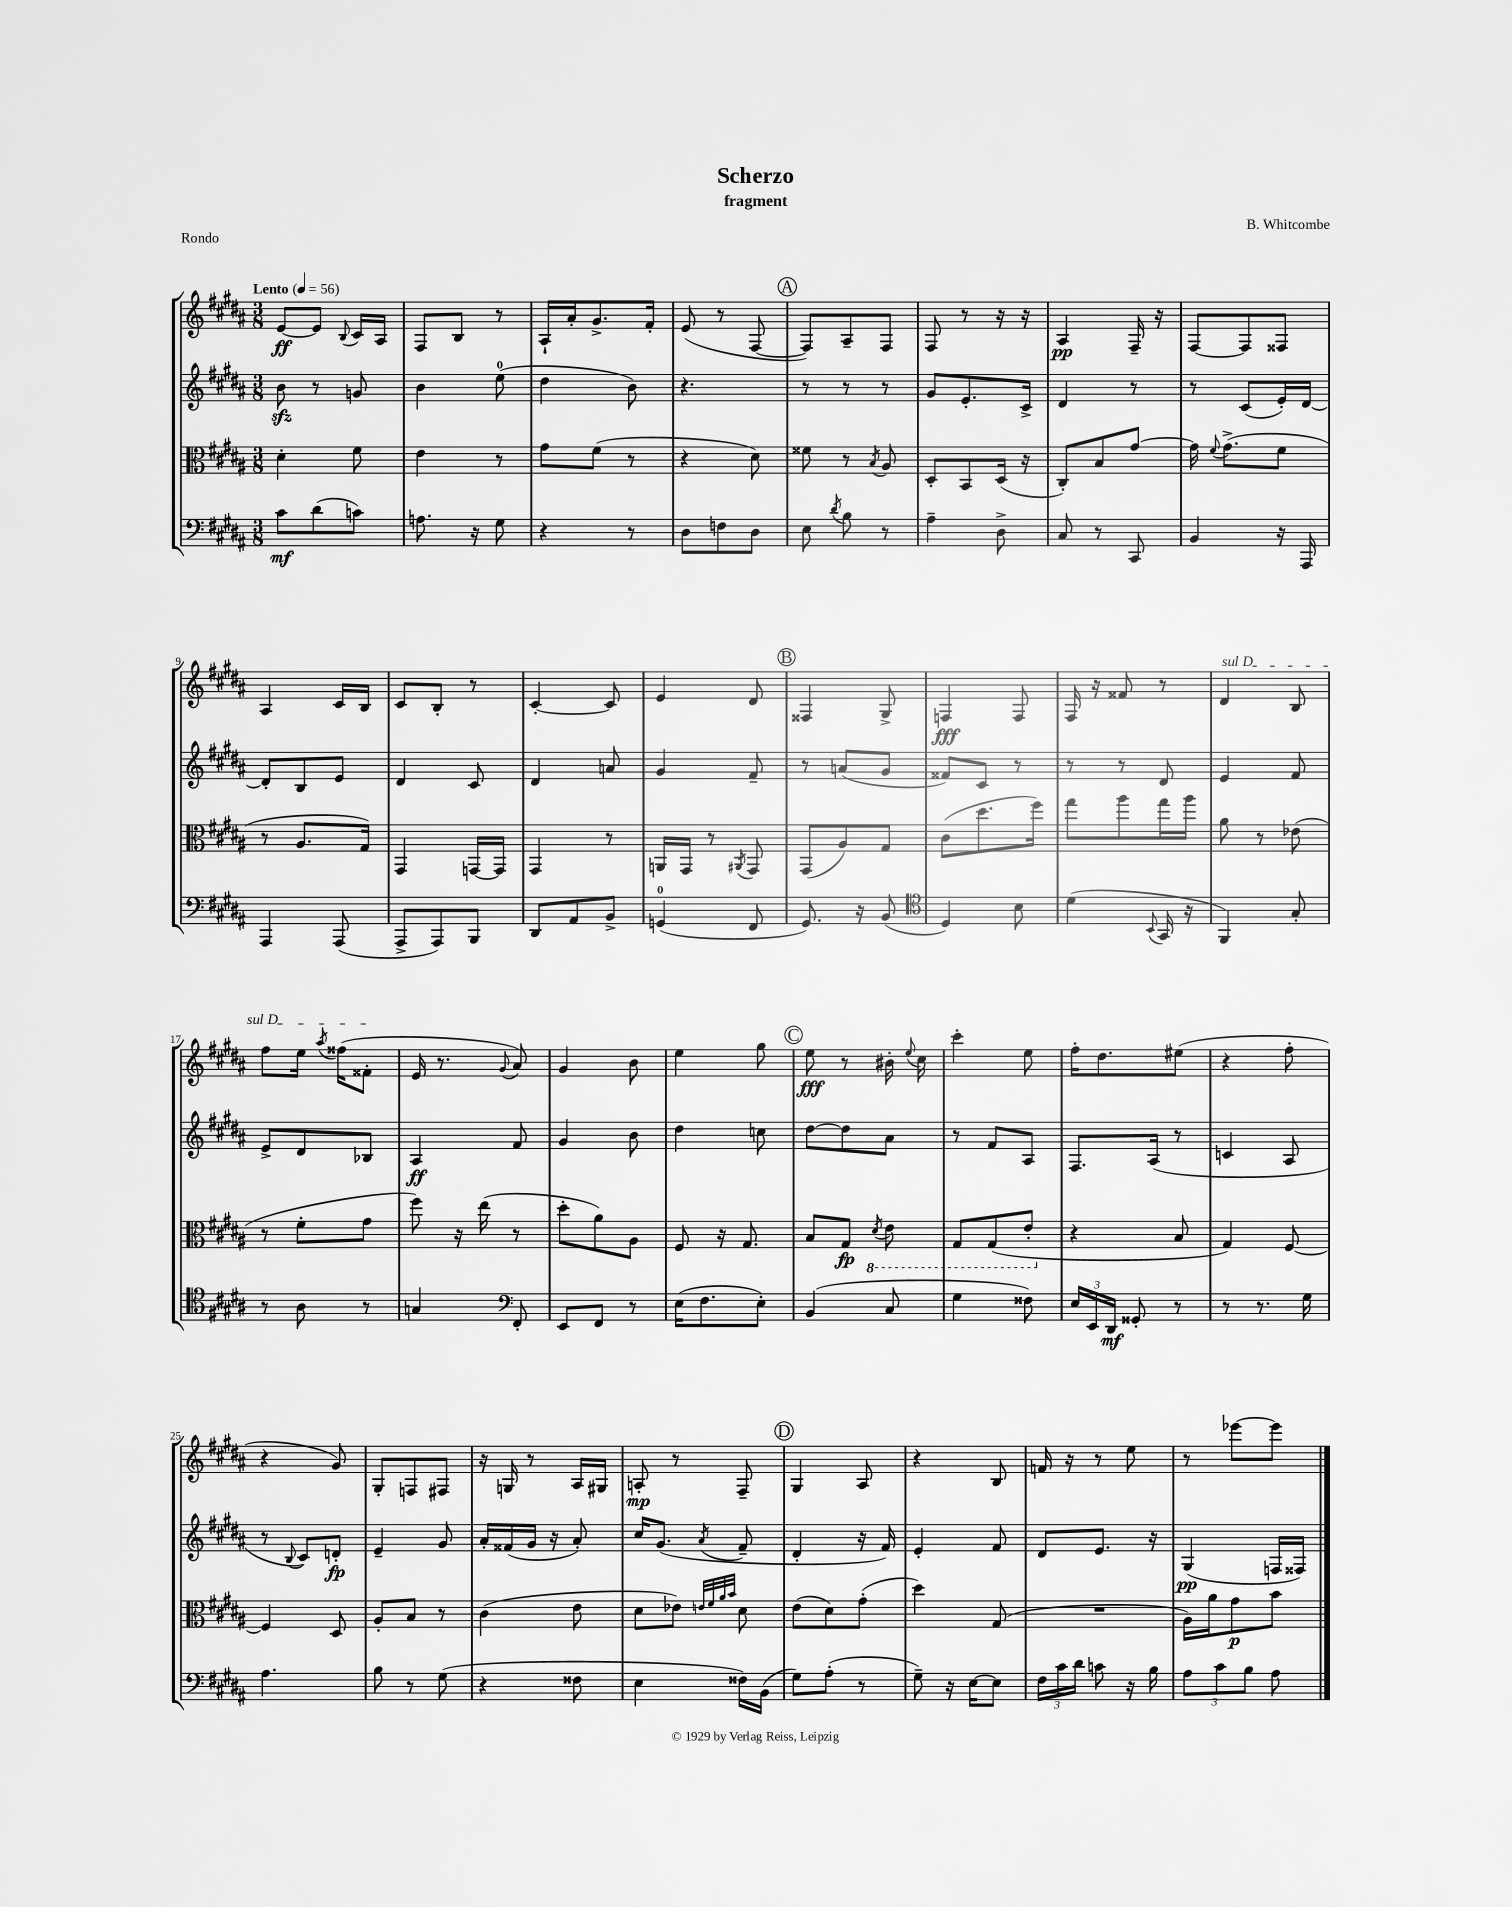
\header { title = "Scherzo" composer = "B. Whitcombe" subtitle = "fragment" piece = "Rondo" }
<<
\new StaffGroup <<
\new Staff = "s0" {
    \clef treble \key b \major \numericTimeSignature \time 3/8 \tempo "Lento" 4 = 56
    \autoBeamOff e'8[~\ff e'8] \appoggiatura { b8 } cis'16[ ais16] |
    fis8[ b8] r8 |
    ais16[-! ais'16-. gis'8.-> fis'16]-. |
    e'8( r8 fis8~ |
    \mark \markup { \circle "A" } fis8[) ais8-- fis8] |
    fis8 r8 r16 r16 |
    ais4\pp fis16-- r16 |
    fis8[~ fis8 fisis8] |
    ais4 cis'16[ b16] |
    cis'8[ b8]-. r8 |
    cis'4~-. cis'8 |
    e'4 dis'8 |
    \mark \markup { \circle "B" } fisis4 gis8-> |
    f4\fff f8 |
    fis16 r16 fisis'8 r8 |
    \once \override TextSpanner.bound-details.left.text = \markup { \italic "sul D" } dis'4\startTextSpan b8 |
    fis''8[ e''16] \acciaccatura { ais''8 } fisis''16[( fisis'8]-.\stopTextSpan |
    e'16 r8. \appoggiatura { gis'8 } ais'8) |
    gis'4 b'8 |
    e''4 gis''8 |
    \mark \markup { \circle "C" } e''8\fff r8 bis'16-. \appoggiatura { e''8 } cis''16 |
    cis'''4-. e''8 |
    fis''16[-. dis''8. eis''8]( |
    r4 fis''8-. |
    r4 gis'8) |
    gis8[-. f8 fis8] |
    r16 g16 r8 ais16[ gis16] |
    a8-.\mp r8 fis8-- |
    \mark \markup { \circle "D" } gis4 ais8 |
    r4 b8 |
    f'16 r16 r8 e''8 |
    r8 ees'''8[~ ees'''8] \bar "|." |
}
\new Staff = "s1" {
    \clef treble \key b \major \numericTimeSignature \time 3/8
    \autoBeamOff b'8\sfz r8 g'8 |
    b'4 e''8-0( |
    dis''4 b'8) |
    r4. |
    \mark \markup { \circle "A" } r8 r8 r8 |
    gis'8[ e'8.-. cis'16]-> |
    dis'4 r8 |
    r8 cis'8[( e'16-.) dis'16]~ |
    dis'8[-. b8 e'8] |
    dis'4 cis'8 |
    dis'4 a'8 |
    gis'4 fis'8-- |
    \mark \markup { \circle "B" } r8 a'8[( gis'8] |
    fisis'8[) cis'8] r8 |
    r8 r8 dis'8 |
    e'4 fis'8 |
    e'8[-> dis'8 bes8] |
    ais4\ff fis'8 |
    gis'4 b'8 |
    dis''4 c''8 |
    \mark \markup { \circle "C" } dis''8[~ dis''8 ais'8] |
    r8 fis'8[ ais8] |
    fis8.[ ais16]( r8 |
    c'4 ais8 |
    r8 \appoggiatura { b8 } cis'8[) d'8]-.\fp |
    e'4-- gis'8 |
    ais'16[-. fisis'16( gis'16] r16 ais'8-.) |
    cis''16[ gis'8.]( \acciaccatura { ais'8 } fis'8-- |
    \mark \markup { \circle "D" } dis'4-. r16 fis'16) |
    e'4-. fis'8 |
    dis'8[ e'8.] r16 |
    gis4\pp( f16[ fisis16]) \bar "|." |
}
\new Staff = "s2" {
    \clef alto \key b \major \numericTimeSignature \time 3/8
    \autoBeamOff dis'4-. fis'8 |
    e'4 r8 |
    gis'8[ fis'8]( r8 |
    r4 dis'8) |
    \mark \markup { \circle "A" } fisis'8 r8 \acciaccatura { b8 } ais8 |
    dis8[-. b,8 dis16]( r16 |
    cis8[-.) b8 gis'8]~ |
    gis'16 \appoggiatura { fis'8 } gis'8.[->( fis'8] |
    r8 ais8.[ gis16]) |
    gis,4 g,16[~ g,16] |
    gis,4 r8 |
    a,16[ gis,16] r8 \acciaccatura { ais,8 } gis,8 |
    \mark \markup { \circle "B" } gis,8[( ais8) gis8] |
    cis'8[( dis''8. fis''16]) |
    gis''8[ ais''8 gis''16 ais''16] |
    ais'8 r8 ees'8( |
    r8 fis'8[-. gis'8] |
    fis''8) r16 e''16( r8 |
    dis''8[-. ais'8) ais8] |
    fis8 r16 gis8. |
    \mark \markup { \circle "C" } b8[ gis8]\fp \ottava #-1 \acciaccatura { dis8 } e8 |
    gis,8[ gis,8( e8]-. \ottava #0 |
    r4 b8 |
    gis4) fis8~ |
    fis4 dis8 |
    ais8[-. b8] r8 |
    cis'4( e'8 |
    dis'8[ ees'8]) \grace { e'32[ fis'32 ais'32 b'32] } dis'8 |
    \mark \markup { \circle "D" } e'8[( dis'8) gis'8]-.( |
    dis''4) gis8( |
    R4. |
    ais16[) ais'16 gis'8\p b'8] \bar "|." |
}
\new Staff = "s3" {
    \clef bass \key b \major \numericTimeSignature \time 3/8
    \autoBeamOff cis'8[\mf dis'8( c'8]) |
    a8. r16 gis8 |
    r4 r8 |
    dis8[ f8 dis8] |
    \mark \markup { \circle "A" } e8 \acciaccatura { dis'8 } b8 r8 |
    ais4-- dis8-> |
    cis8 r8 cis,8 |
    b,4 r16 ais,,16 |
    ais,,4 ais,,8( |
    ais,,8[-> ais,,8) b,,8] |
    dis,8[ ais,8 b,8]-> |
    g,4-0( fis,8 |
    \mark \markup { \circle "B" } gis,8.) r16 b,8( |
    \clef tenor dis4) b8 |
    dis'4( \appoggiatura { b,8 } gis,16 r16 |
    fis,4) gis8-. |
    r8 ais8 r8 |
    g4 \clef bass fis,8-. |
    e,8[ fis,8] r8 |
    e16[( fis8. e8]-.) |
    \mark \markup { \circle "C" } b,4( cis8 |
    gis4 fisis8) |
    \tuplet 3/2 { e16[ e,16 dis,16]\mf } gisis,8-. r8 |
    r8 r8. gis16 |
    ais4. |
    b8 r8 gis8( |
    r4 fisis8 |
    e4 fisis16[) b,16]( |
    \mark \markup { \circle "D" } gis8[) ais8]-.( r8 |
    gis8--) r16 e16[~ e8] |
    \tuplet 3/2 { fis16[ cis'16 dis'16] } c'8 r16 b16 |
    \tuplet 3/2 { ais8[ cis'8 b8] } ais8 \bar "|." |
}
>>
>>
